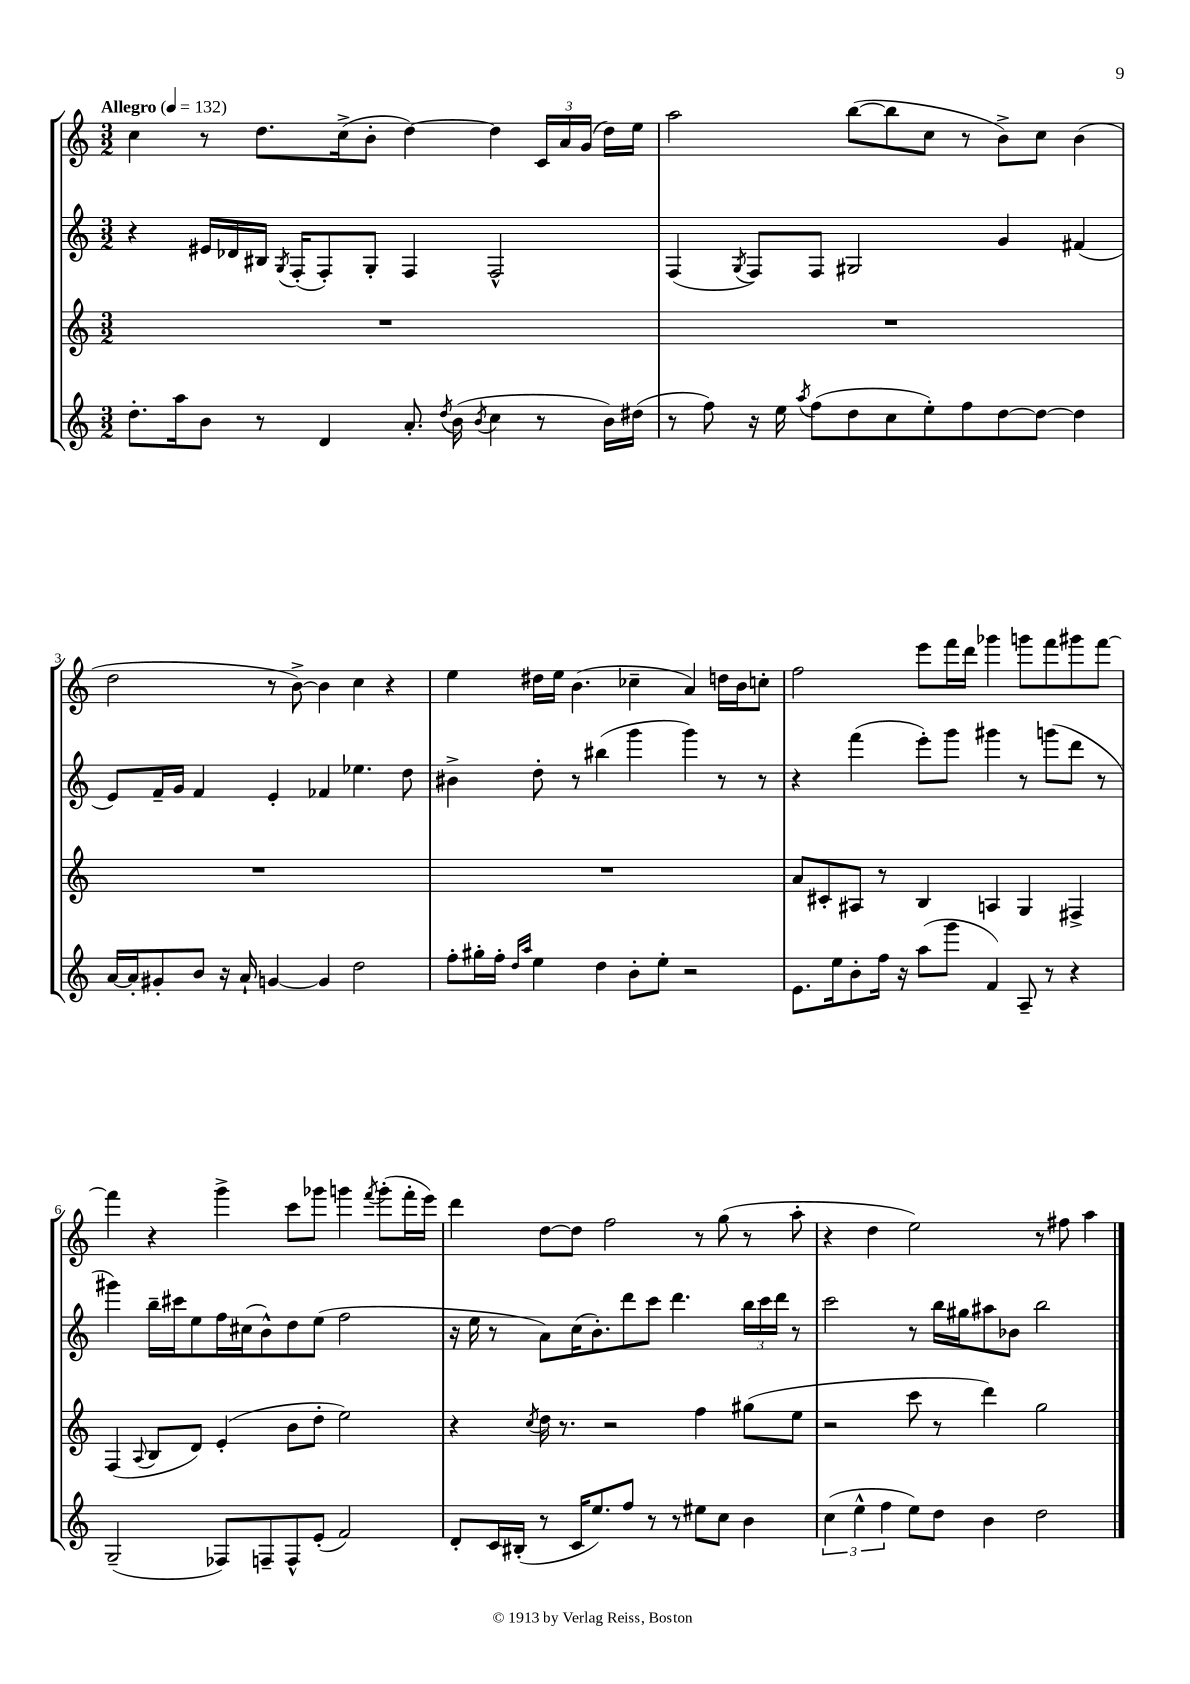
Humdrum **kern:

**kern	**kern	**kern	**kern
*part4	*part3	*part2	*part1
*staff4	*staff3	*staff2	*staff1
*clefG2	*clefG2	*clefG2	*clefG2
*k[]	*k[]	*k[]	*k[]
*M3/2	*M3/2	*M3/2	*M3/2
*MM132	*MM132	*MM132	*MM132
=1	=1	=1	=1
!	!	!	!LO:TX:a:B:t=Allegro
8.dd'\L	1.r	4r	4cc\
16aa\k	.	.	.
8b\J	.	16e#X/LL	8r
.	.	16d-X/	.
8r	.	16B#X/JJ	8.dd\L
.	.	8qG/	.
.	.	(16F'/KL	.
4d/	.	8F'/)	.
.	.	.	(16cc^\k
.	.	8G'/J	8b'\J
8.a'/	.	4F/	[4dd\)
8qdd/	.	.	.
(16b\	.	.	.
8qb/	.	.	.
4cc\	.	2F^^/	4dd\]
8r	.	.	24c/LL
.	.	.	24a/
.	.	.	(24g/JJ
16b\LL)	.	.	16dd\LL)
(16dd#X\JJ	.	.	16ee\JJ
=2	=2	=2	=2
8r	1.r	(4F/	2aa\
8ff\)	.	.	.
.	.	8qG/	.
16r	.	8F/L)	.
16ee\	.	.	.
8qaa/	.	.	.
(8ff\L	.	8F/J	.
8dd\	.	2G#X/	([8bb\L
8cc\	.	.	8bb\]
8ee'\)	.	.	8cc\J
8ff\	.	.	8r
[8dd\	.	4g/	8b^\L)
8dd\J_	.	.	8cc\J
4dd\]	.	(4f#X/	(4b\
!!LO:LB:g=z
=3	=3	=3	=3
[16a/LL	1.r	8e/L)	2dd\
16a'/J]	.	.	.
8g#X'/	.	16f~/L	.
.	.	16g/JJ	.
8b/J	.	4f/	.
16r	.	.	.
16a`/	.	.	.
[4gn/	.	4e'/	8r
.	.	.	[8b^\)
4g/]	.	4f-X/	4b\]
2dd\	.	4.ee-X\	4cc\
.	.	.	4r
.	.	8dd\	.
=4	=4	=4	=4
8ff'\L	1.r	4b#X^\	4ee\
16gg#X'\L	.	.	.
16ff'\JJ	.	.	.
16qqdd/LL	.	.	.
16qqaa/JJ	.	.	.
4ee\	.	8dd'\	16dd#X\LL
.	.	.	16ee\JJ
.	.	8r	(4.b\
4dd\	.	(4bb#X\	.
8b'\L	.	4ggg\	4cc-X~\
8ee'\J	.	.	.
2r	.	4ggg\)	4a/)
.	.	8r	16ddn\LL
.	.	.	16b\J
.	.	8r	8ccn'\J
=5	=5	=5	=5
8.e\L	8a/L	4r	2ff\
.	8c#X'/	.	.
16ee\k	.	.	.
8b'\	8A#X/J	(4fff\	.
16ff\Jk	8r	.	.
16r	.	.	.
(8aa\L	4B/	8eee'\L)	8eee\L
8ggg\J	.	8ggg\J	16fff\L
.	.	.	16ddd\JJ
4f/)	4An/	4ggg#X\	4ggg-X\
8A~/	4G/	8r	8gggn\L
8r	.	(8gggn\L	8fff\
4r	4F#X^/	8ddd\J	8ggg#X\
.	.	8r	[8fff\J
!!LO:LB:g=z
=6	=6	=6	=6
(2G~/	(4F/	4ggg#X\)	4fff\]
.	8qqA/	.	.
.	8B/L	16bb~\LL	4r
.	.	16ccc#X\J	.
.	8d/J)	8ee\	.
8F-X/L)	(4e'/	16ff\L	4ggg^\
.	.	(16cc#X\J	.
8Fn~/	.	8b^^\)	.
8F^^/	8b\L	8dd\	8ccc\L
(8e'/J	8dd'\J	(8ee\J	8ggg-X\J
2f/)	2ee\)	2ff\	4gggn\
.	.	.	8qfff/
.	.	.	(8ggg'\L
.	.	.	16fff'\L
.	.	.	16eee\JJ)
=7	=7	=7	=7
8d'/L	4r	16r	4ddd\
.	.	16ee\	.
16c/L	.	8r	.
(16B#X'/JJ	.	.	.
.	8qcc/	.	.
8r	16dd\	8a\L)	[8dd\L
.	8.r	.	.
16c/KL	.	(16cc\K	8dd\J]
8.ee/)	.	8.b'\)	.
.	2r	.	2ff\
8ff/J	.	8ddd\	.
8r	.	8ccc\J	.
8r	.	4.ddd\	.
8ee#X\L	4ff\	.	8r
8cc\J	.	.	(8gg\
4b\	(8gg#X\L	24bb\LL	8r
.	.	24ccc\	.
.	.	24ddd\JJ	.
.	8ee\J	8r	8aa'\
=8	=8	=8	=8
(6cc\	2r	2ccc\	4r
6ee^^\	.	.	.
.	.	.	4dd\
6ff\	.	.	.
8ee\L)	8ccc\	8r	2ee\)
8dd\J	8r	16bb\LL	.
.	.	16gg#X\J	.
4b\	4ddd\)	8aa#X\	.
.	.	8b-X\J	.
2dd\	2gg\	2bb\	8r
.	.	.	8ff#X\
.	.	.	4aa\
==	==	==	==
*-	*-	*-	*-
